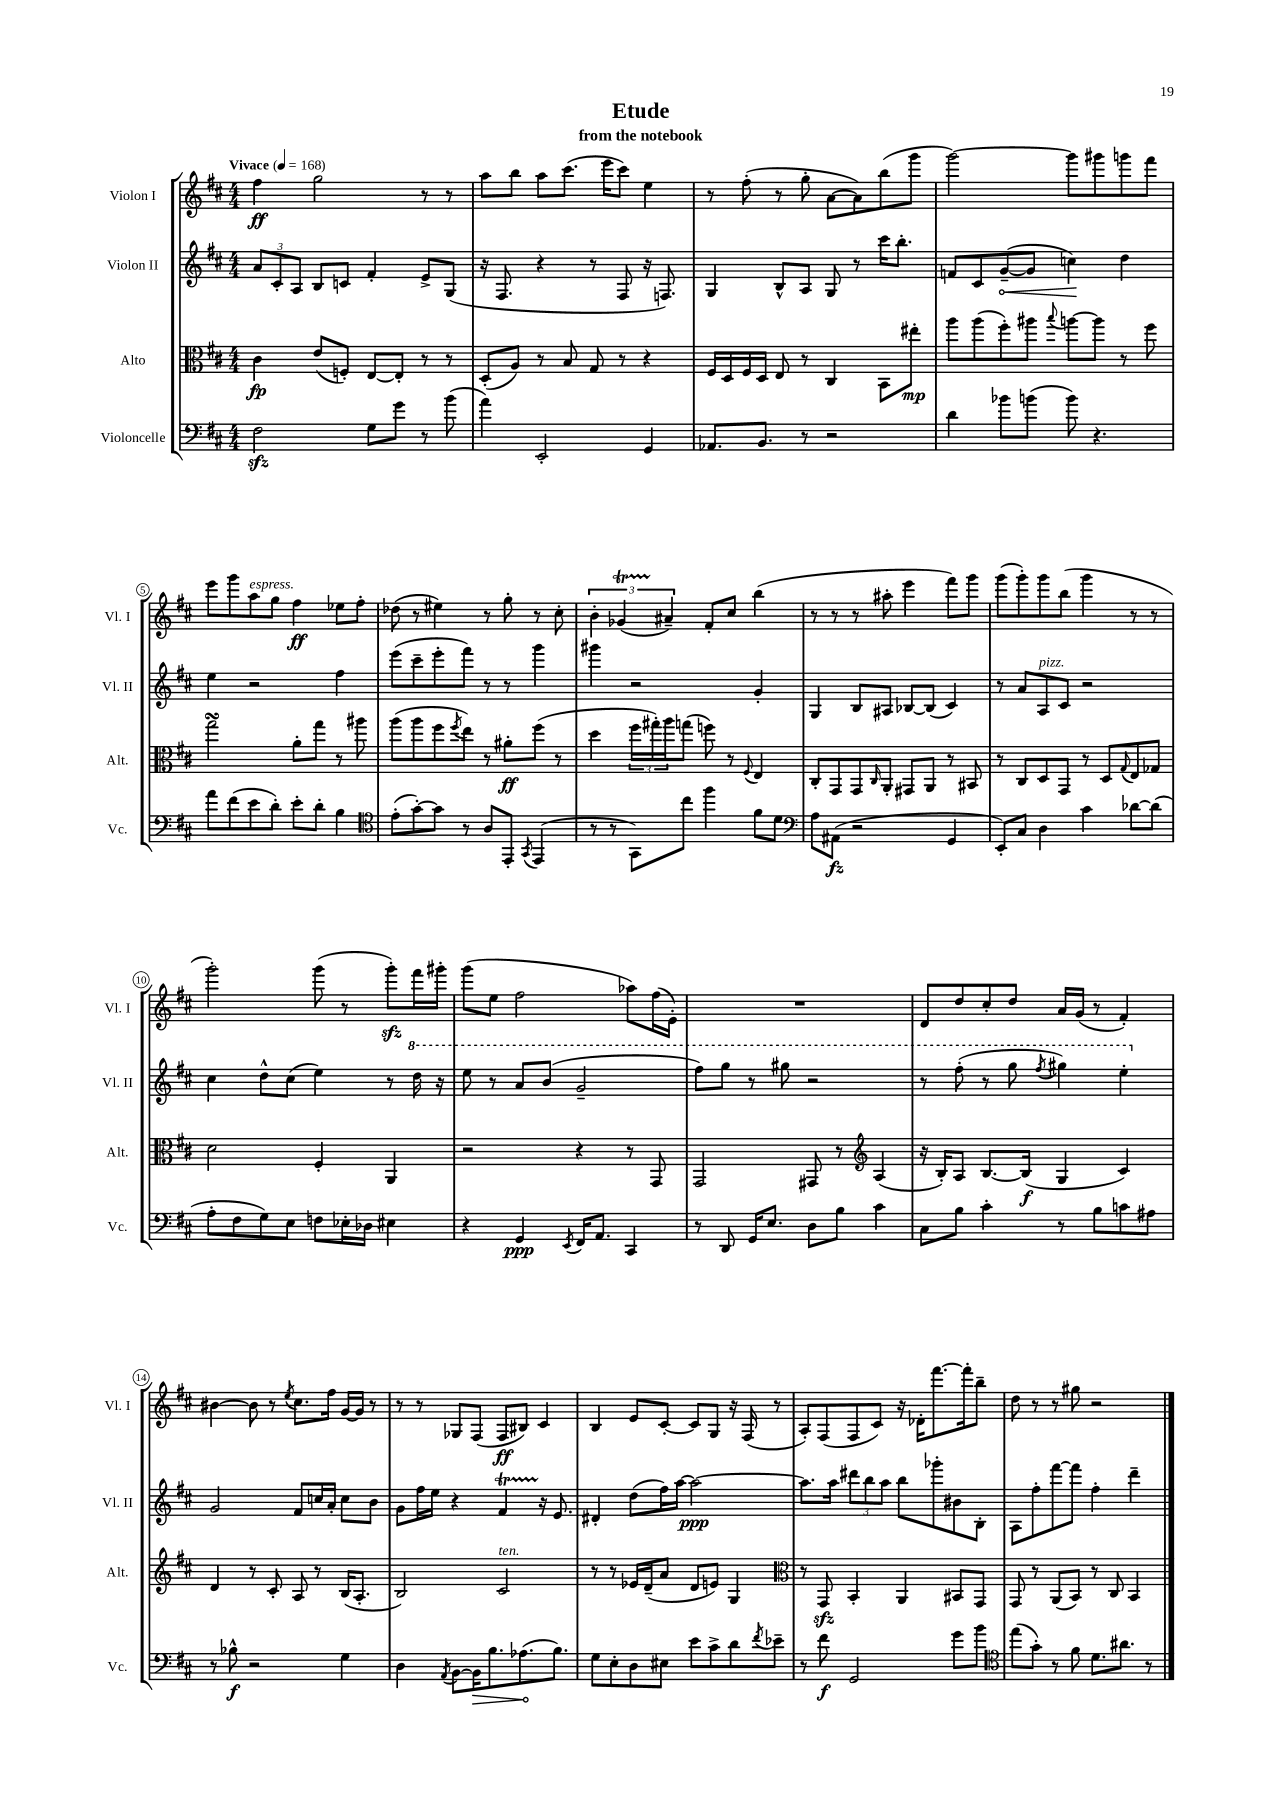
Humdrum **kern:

**kern	**kern	**kern	**kern
*staff4	*staff3	*staff2	*staff1
*clefF4	*clefC3	*clefG2	*clefG2
*k[f#c#]	*k[f#c#]	*k[f#c#]	*k[f#c#]
*M4/4	*M4/4	*M4/4	*M4/4
*MM168	*MM168	*MM168	*MM168
2F#	4c#	12a	4ff#
.	.	12c#'	.
.	.	12A	.
.	(8e	8B	2gg
.	8F')	8c	.
8G	[8E	4f#'	.
8g	8E']	.	.
8r	8r	8e^	8r
(8b	8r	(8G	8r
=	=	=	=
4a)	(8D'	16r	8aa
.	.	8.F#	.
.	8A)	.	8bb
2EE'	8r	4r	8aa
.	8B	.	(8.ccc#
.	8G	8r	.
.	.	.	16eee
.	8r	8F#	8ccc#)
4GG	4r	16r	4ee
.	.	8.F)	.
=	=	=	=
8.AA-	16F#	4G	8r
.	16D	.	.
.	16F#	.	(8ff#'
8.BB	16D	.	.
.	8E	8B^^	8r
8r	8r	8A	8gg'
2r	4C#	8G	[8a
.	.	8r	8a])
.	8BB	16ccc#	(8bb
.	.	8.bb'	.
.	8ee#'	.	8ggg
=	=	=	=
4d	8aa	8f	[2ggg)
.	(8aa	8c#	.
8b-	8ff#')	([8g~	.
(8b	8aa#	8g]	.
.	8qqbb	.	.
8b)	[8aa	4cc)	8ggg]
4.r	8aa]	.	8ggg#
.	8r	4dd	8ggg
.	8ff#	.	8fff#
=	=	=	=
8a	2gg	4ee	8eee
(8f#	.	.	8ggg
8e	.	2r	8aa
8d')	.	.	8gg
8e'	8a'	.	4ff#
8d'	8gg	.	.
4B	8r	4ff#	8ee-
.	8aa#	.	8ff#'
=	=	=	=
*clefC4	*	*	*
(8e'	(8aa	(8eee	(8dd-
[8g')	8aa	8ccc#~	8r
8g]	8ff#	8eee'	4ee#)
.	8qff#	.	.
8r	8ee)	8fff#)	.
8A	8r	8r	8r
8EE'	8a#'	8r	8gg'
8qGG	.	.	.
(4EE	(8ff#	4ggg	8r
.	8r	.	8cc#'
=	=	=	=
8r	4dd	4ggg#	6b'
8r	.	.	.
.	.	.	(6g-
8GG)	24ff#	2r	.
.	24gg#')	.	.
.	24aa	.	6a#~)
8cc#	(8gg	.	.
4ff#	8ff)	.	8f#'
.	8r	.	8cc#
.	8qqF#	.	.
8f#	4E	4g'	(4bb
8d	.	.	.
=	=	=	=
*clefF4	*	*	*
8A	8C#'	4G	8r
(8AA#	8GG	.	8r
2r	8GG	8B	8r
.	16qqC#	.	.
.	8AA'	8A#	8aa#'
.	8GG#	[8B-	4eee
.	8AA	(8B-]	.
4GG	8r	4c#)	8fff#)
.	8BB#	.	8ggg
=	=	=	=
8EE')	8r	8r	(8ggg
8C#	8C#	8a	8ggg')
4D	8D	8A	8ggg
.	8GG	8c#	(8bb
4c#	8r	2r	4ggg
.	8D	.	.
.	8qqG	.	.
[8d-	8E	.	8r
(8d-]	8G-	.	8r
=	=	=	=
8A'	2d	4cc#	2ggg')
8F#	.	.	.
8G)	.	8dd^^	.
8E	.	(8cc#	.
8F	4F#'	4ee)	(8ggg
16E-'	.	.	8r
16D-	.	.	.
4E#	4AA	8r	8ggg')
.	.	16ddd	16fff#
.	.	16r	16ggg#'
=	=	=	=
4r	2r	8eee	(8ggg
.	.	8r	8ee
4GG	.	8aa	2ff#
.	.	(8bb	.
8qEE	.	.	.
16FF#	4r	2gg~	.
8.AA	.	.	.
4CC#	8r	.	8aa-)
.	8GG	.	(16ff#
.	.	.	16e')
=	=	=	=
8r	2GG	8fff#)	1r
8DD	.	8ggg	.
16GG	.	8r	.
8.E	.	.	.
.	.	8ggg#	.
8D	8GG#	2r	.
8B	8r	.	.
*	*clefG2	*	*
4c#	(4A	.	.
=	=	=	=
8C#	16r	8r	8d
.	16B')	.	.
8B	8A	(8fff#'	8dd
4c#'	[8.B	8r	8cc#'
.	.	8ggg	8dd
.	(16B]	.	.
.	.	8qfff#	.
8r	4G	4ggg#)	16a
.	.	.	(16g
8B	.	.	8r
8c	4c#)	4eee'	4f#')
8A#	.	.	.
=	=	=	=
8r	4d	2g	[4b#
8B-^^	.	.	.
2r	8r	.	8b#]
.	8c#'	.	8r
.	.	.	8qee
.	8A	8f#	8.cc#
.	8r	16cc	.
.	.	16a'	16ff#
4G	(16B	8cc	[16g
.	8.A'	.	16g]
.	.	8b	8r
=	=	=	=
4D	2B)	8g	8r
.	.	16ff#	8r
.	.	16ee	.
8qAA	.	.	.
[8BB	.	4r	8G-
16BB]	.	.	(8F#
8.B	.	.	.
.	2c#	4f#	8F#
(8.A-	.	.	8B#)
.	.	16r	4c#
8.B)	.	8.e	.
=	=	=	=
8G	8r	4d#'	4B
8E'	8r	.	.
8D	16e-	(8dd	8e
.	(16d~	.	.
8E#	8a	16ff#)	[8c#'
.	.	[16aa	.
8e	8d	2aa_	8c#]
8c#^	8e)	.	8G
8d	4G	.	16r
.	.	.	(16F#
8qf#	.	.	.
8e-~	.	.	8r
=	=	=	=
*	*clefC3	*	*
8r	8r	8.aa]	8A')
8f#	8GG	.	(8F#
.	.	16aa	.
2GG	4BB'	12ddd#	8F#
.	.	12bb	.
.	.	.	8c#)
.	.	12aa	.
.	4AA	8bb	16r
.	.	.	16d-'
.	.	8ggg-'	[8.fff#
8g	8BB#	8b#	.
.	.	.	16fff#']
8b	8GG	8B'	8bb~
=	=	=	=
*clefC4	*	*	*
(8ee	8GG	8A	8dd
8g')	8r	8ff#'	8r
8r	(8AA	[8fff#	8r
8f#	8BB)	8fff#]	8gg#
8.d	8r	4ff#'	2r
.	8C#	.	.
8.a#	.	.	.
.	4BB	4ddd~	.
8r	.	.	.
==	==	==	==
*-	*-	*-	*-
